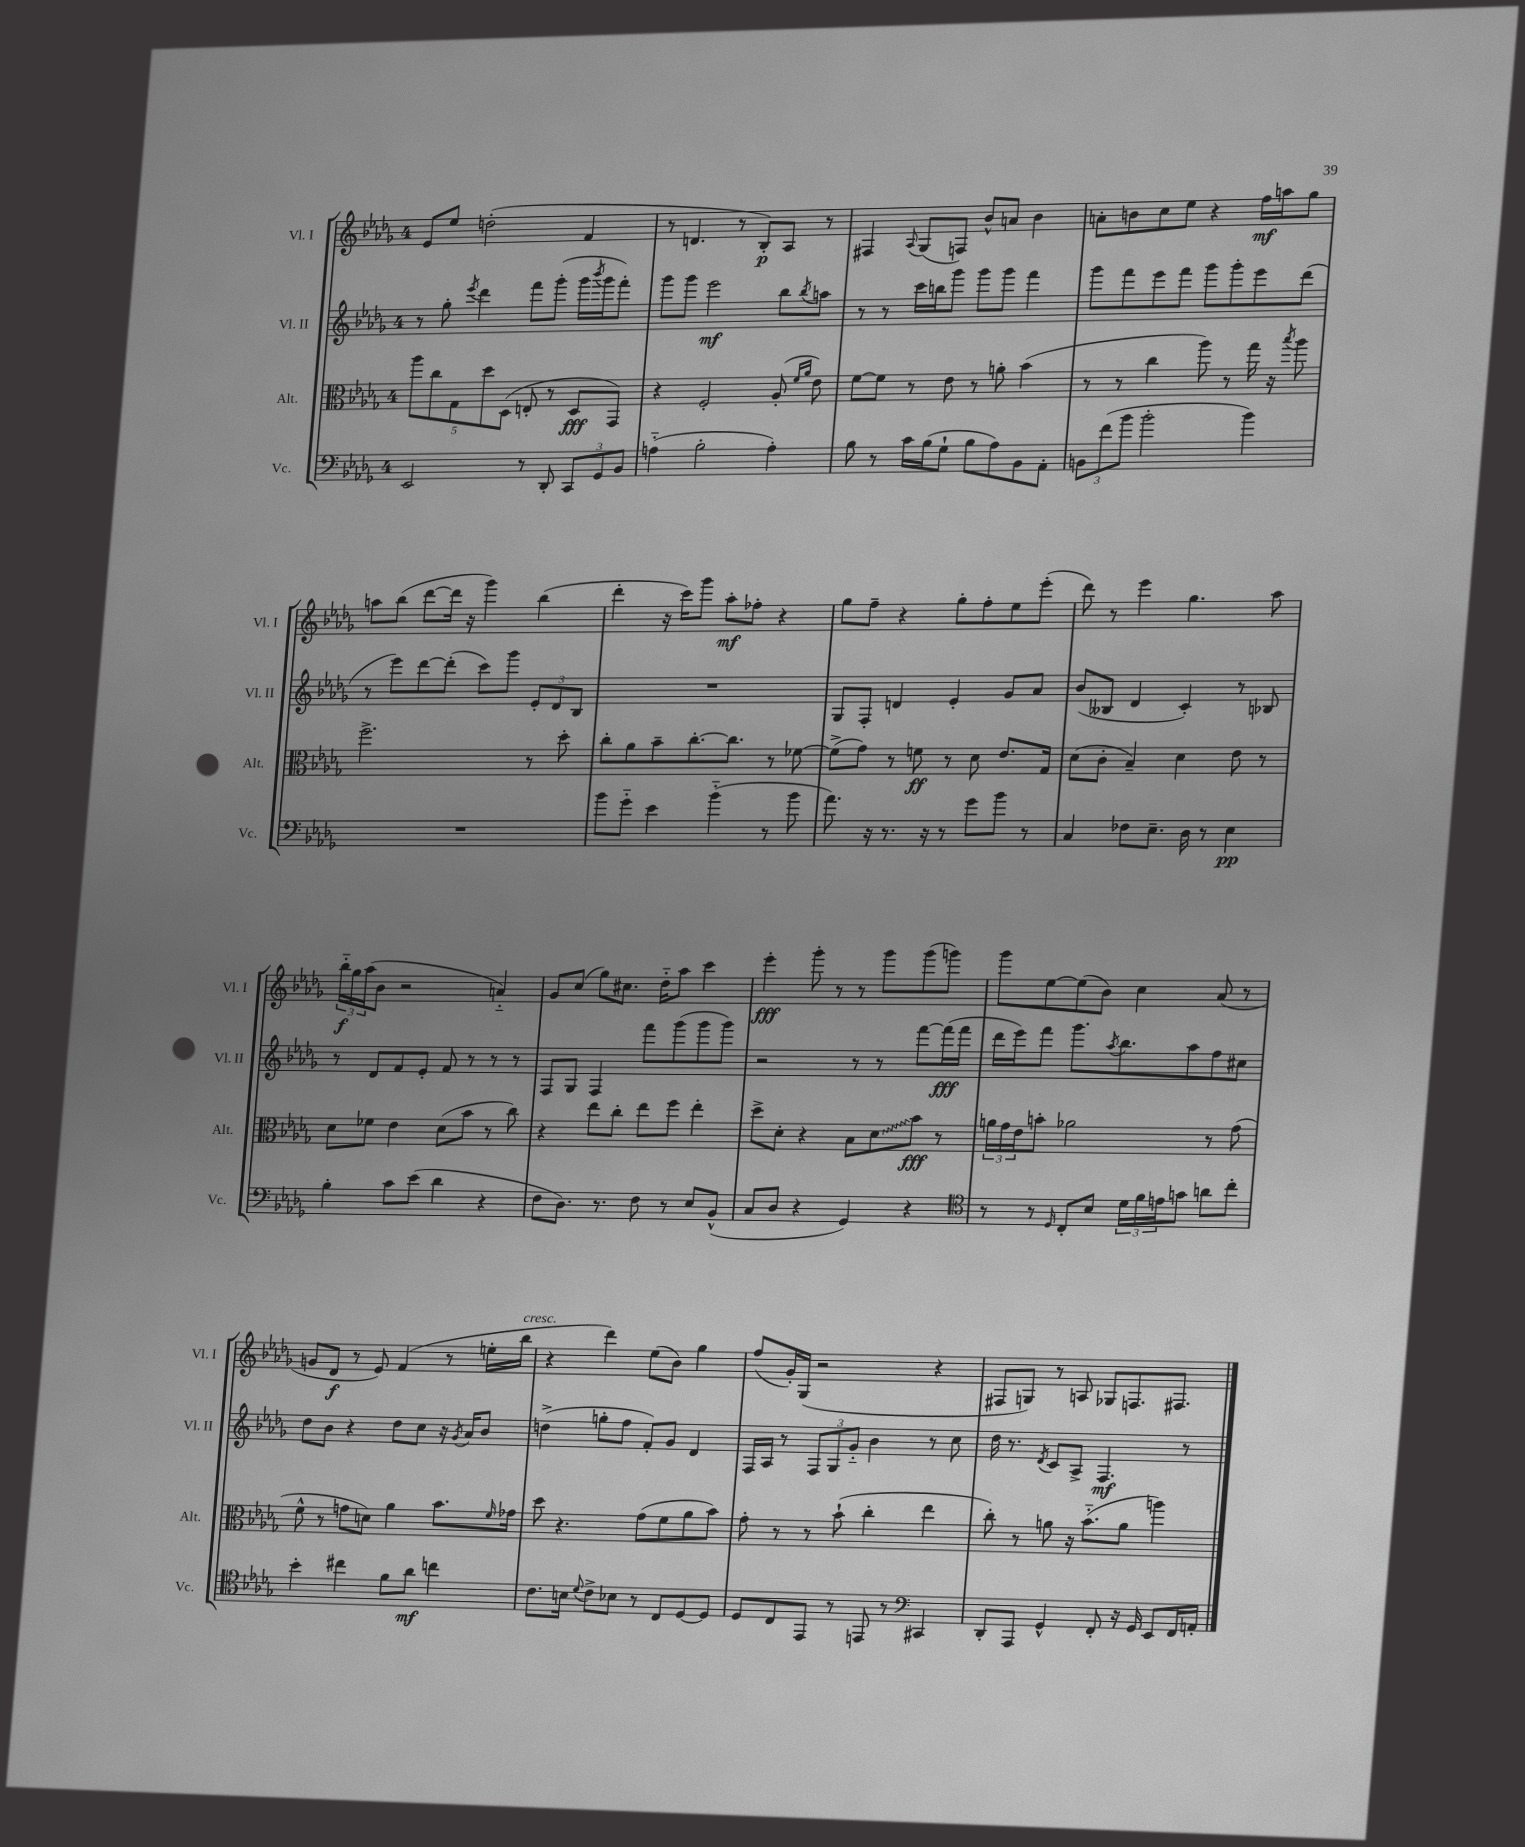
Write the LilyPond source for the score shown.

<<
\new StaffGroup <<
\new Staff = "s0" \with { instrumentName = "Vl. I" shortInstrumentName = "Vl. I" } {
    \clef treble \key des \major \once \override Staff.TimeSignature.style = #'single-digit \time 4/4
    ees'8 ees''8 d''2-.( f'4 |
    r8 d'4. r8 bes8-.\p) aes8 r8 |
    fis4 \appoggiatura { aes8 } ges8( f8) bes'8-^ a'8 bes'4 |
    a'8-. b'8 c''8 ees''8 r4 f''16\mf a''16 ges''8 |
    a''8 bes''8( des'''8~ des'''16 r16 ges'''4) bes''4( |
    des'''4-. r16 c'''16) ges'''8 aes''8-.\mf fes''8-. r4 |
    ges''8 f''8-- r4 ges''8-. f''8-. ees''8 ees'''8-.( |
    des'''8) r8 ees'''4 ges''4. aes''8 |
    \tuplet 3/2 { bes''16-_\f ges''16 aes''16( } bes'8 r2 a'4-_) |
    ges'8 c''8( ges''8) cis''8. des''16-_ aes''8 c'''4 |
    ees'''4-.\fff ges'''8-. r8 r8 ges'''8 ges'''8( g'''8) |
    ges'''8 ees''8~ ees''8( bes'8) c''4 aes'8( r8 |
    g'8 des'8\f r8 ees'8) f'4( r8 e''16-. bes''16^\markup { \italic "cresc." } |
    r4 des'''4) ees''8( bes'8) ges''4 |
    f''8( ges'16-.) ges16( r2 r4 |
    fis8 g8) r8 a8 ges8 f8. fis8. \bar "|." |
}
\new Staff = "s1" \with { instrumentName = "Vl. II" shortInstrumentName = "Vl. II" } {
    \clef treble \key des \major \once \override Staff.TimeSignature.style = #'single-digit \time 4/4
    r8 ges''8-. \acciaccatura { ees'''8 } des'''4 f'''8 ges'''8-.( ges'''16 \acciaccatura { bes'''8 } ges'''16 f'''8-.) |
    ges'''8 ges'''8 ees'''2\mf bes''8 \acciaccatura { bes''8 } a''8 |
    r8 r8 c'''16 b''16 ges'''8 ges'''8 ges'''8 f'''4 |
    ges'''8 f'''8 ees'''8 f'''8 ges'''8 ges'''8-. ees'''8 des'''8( |
    r8 ees'''8) des'''8~ des'''8-.( c'''8) ges'''8 \tuplet 3/2 { ees'8-. des'8 bes8 } |
    R1 |
    ges8 f8-. d'4 ees'4-. ges'8 aes'8 |
    bes'8( beses8 des'4 c'4-.) r8 bes8 |
    r8 des'8 f'8 ees'8-. f'8 r8 r8 r8 |
    f8 ges8 f4 f'''8 ges'''8( ges'''8 ges'''8) |
    r2 r8 r8 f'''8~ f'''16\fff( f'''16 |
    des'''16 ees'''16) f'''8 ges'''8. \acciaccatura { aes''8 } bes''8. aes''8 f''8 cis''8 |
    des''8 bes'8 r4 des''8 c''8 r16 \acciaccatura { ges'8 } aes'16 bes'8 |
    d''4->( g''8-. f''8 f'8-.) ges'8 des'4 |
    f16 aes16 r8 \tuplet 3/2 { f8 ges8 ges'8-_ } bes'4 r8 c''8 |
    des''16 r8. \acciaccatura { des'8 } c'8 aes8-> f4.\mf r8 \bar "|." |
}
\new Staff = "s2" \with { instrumentName = "Alt." shortInstrumentName = "Alt." } {
    \clef alto \key des \major \once \override Staff.TimeSignature.style = #'single-digit \time 4/4
    \tuplet 5/4 { aes''8 c''8 ges8 des''8 des8( } e8-. r8 des8\fff ges,8) |
    r4 f2-. aes8-.( \grace { f'16 aes'16 } ees'8) |
    f'8~ f'8 r8 ees'8 r8 a'8-. bes'4( |
    r8 r8 c''4 aes''8) r8 ges''16 r16 \acciaccatura { bes''8 } aes''8 |
    f''2.-> r8 des''8-. |
    c''8-. aes'8 bes'8-- c''8.~-. c''8. r8 fes'8~ |
    fes'8->( ges'8) r8 f'8\ff r8 des'8 ees'8. ges16 |
    des'8( c'8-. bes4--) des'4 ees'8 r8 |
    des'8 fes'8 ees'4 des'8( bes'8 r8 c''8) |
    r4 ees''8 c''8-. ees''8 f''8 ees''4-. |
    des''8-> des'8-. r4 bes8 \once \override Glissando.style = #'zigzag des'8\glissando bes'8\fff r8 |
    \tuplet 3/2 { a'16 ges'16 ees'16 } b'8-. aes'2 r8 ges'8( |
    f'8-^ r8 g'8 d'8) aes'4 bes'8. \grace { f'16 } ges'16 |
    des''8 r4. ges'8( f'8 aes'8 bes'8) |
    ges'8-. r8 r8 bes'8-!( c''4-. ees''4 |
    c''8-.) r8 a'8 r16 bes'8.-_( a'8 a''4) \bar "|." |
}
\new Staff = "s3" \with { instrumentName = "Vc." shortInstrumentName = "Vc." } {
    \clef bass \key des \major \once \override Staff.TimeSignature.style = #'single-digit \time 4/4
    ees,2 r8 des,8-. \tuplet 3/2 { c,8 ges,8 bes,8 } |
    a4-_( bes2-. a4-.) |
    bes8 r8 c'16 bes16( ges8-! bes8 aes8) bes,8 aes,8-. |
    \tuplet 3/2 { b,8 f'8( bes'8 } bes'2-. bes'4) |
    R1 |
    bes'8 ges'8-_ ees'4 bes'4-_( r8 bes'8 |
    aes'8.) r16 r8. r16 r8 ges'8 bes'8 r8 |
    c4 fes8 ees8.-- des16 r8 ees4\pp |
    bes4-. c'8 ees'8( des'4 r4 |
    f8 des8.) r8. f8 r8 ees8 bes,8-^( |
    c8 des8 r4 ges,4) r4 |
    \clef tenor r8 r8 \grace { des16 } c8-. bes8 \tuplet 3/2 { des'16 f'16 e'16 } g'8 a'8 c''8-. |
    bes'4-. cis''4 f'8 aes'8\mf c''4 |
    c'8. b16 \appoggiatura { des'8 } c'8-> bes8 r8 c8 des8~ des8 |
    des8 c8 ees,8 r8 e,8 r8 \clef bass cis,4 |
    des,8-. aes,,8 ges,4-^ f,8-. r16 ges,16 ees,8 f,16 a,16-. \bar "|." |
}
>>
>>
\layout { \context { \Score \remove "Bar_number_engraver" } }
